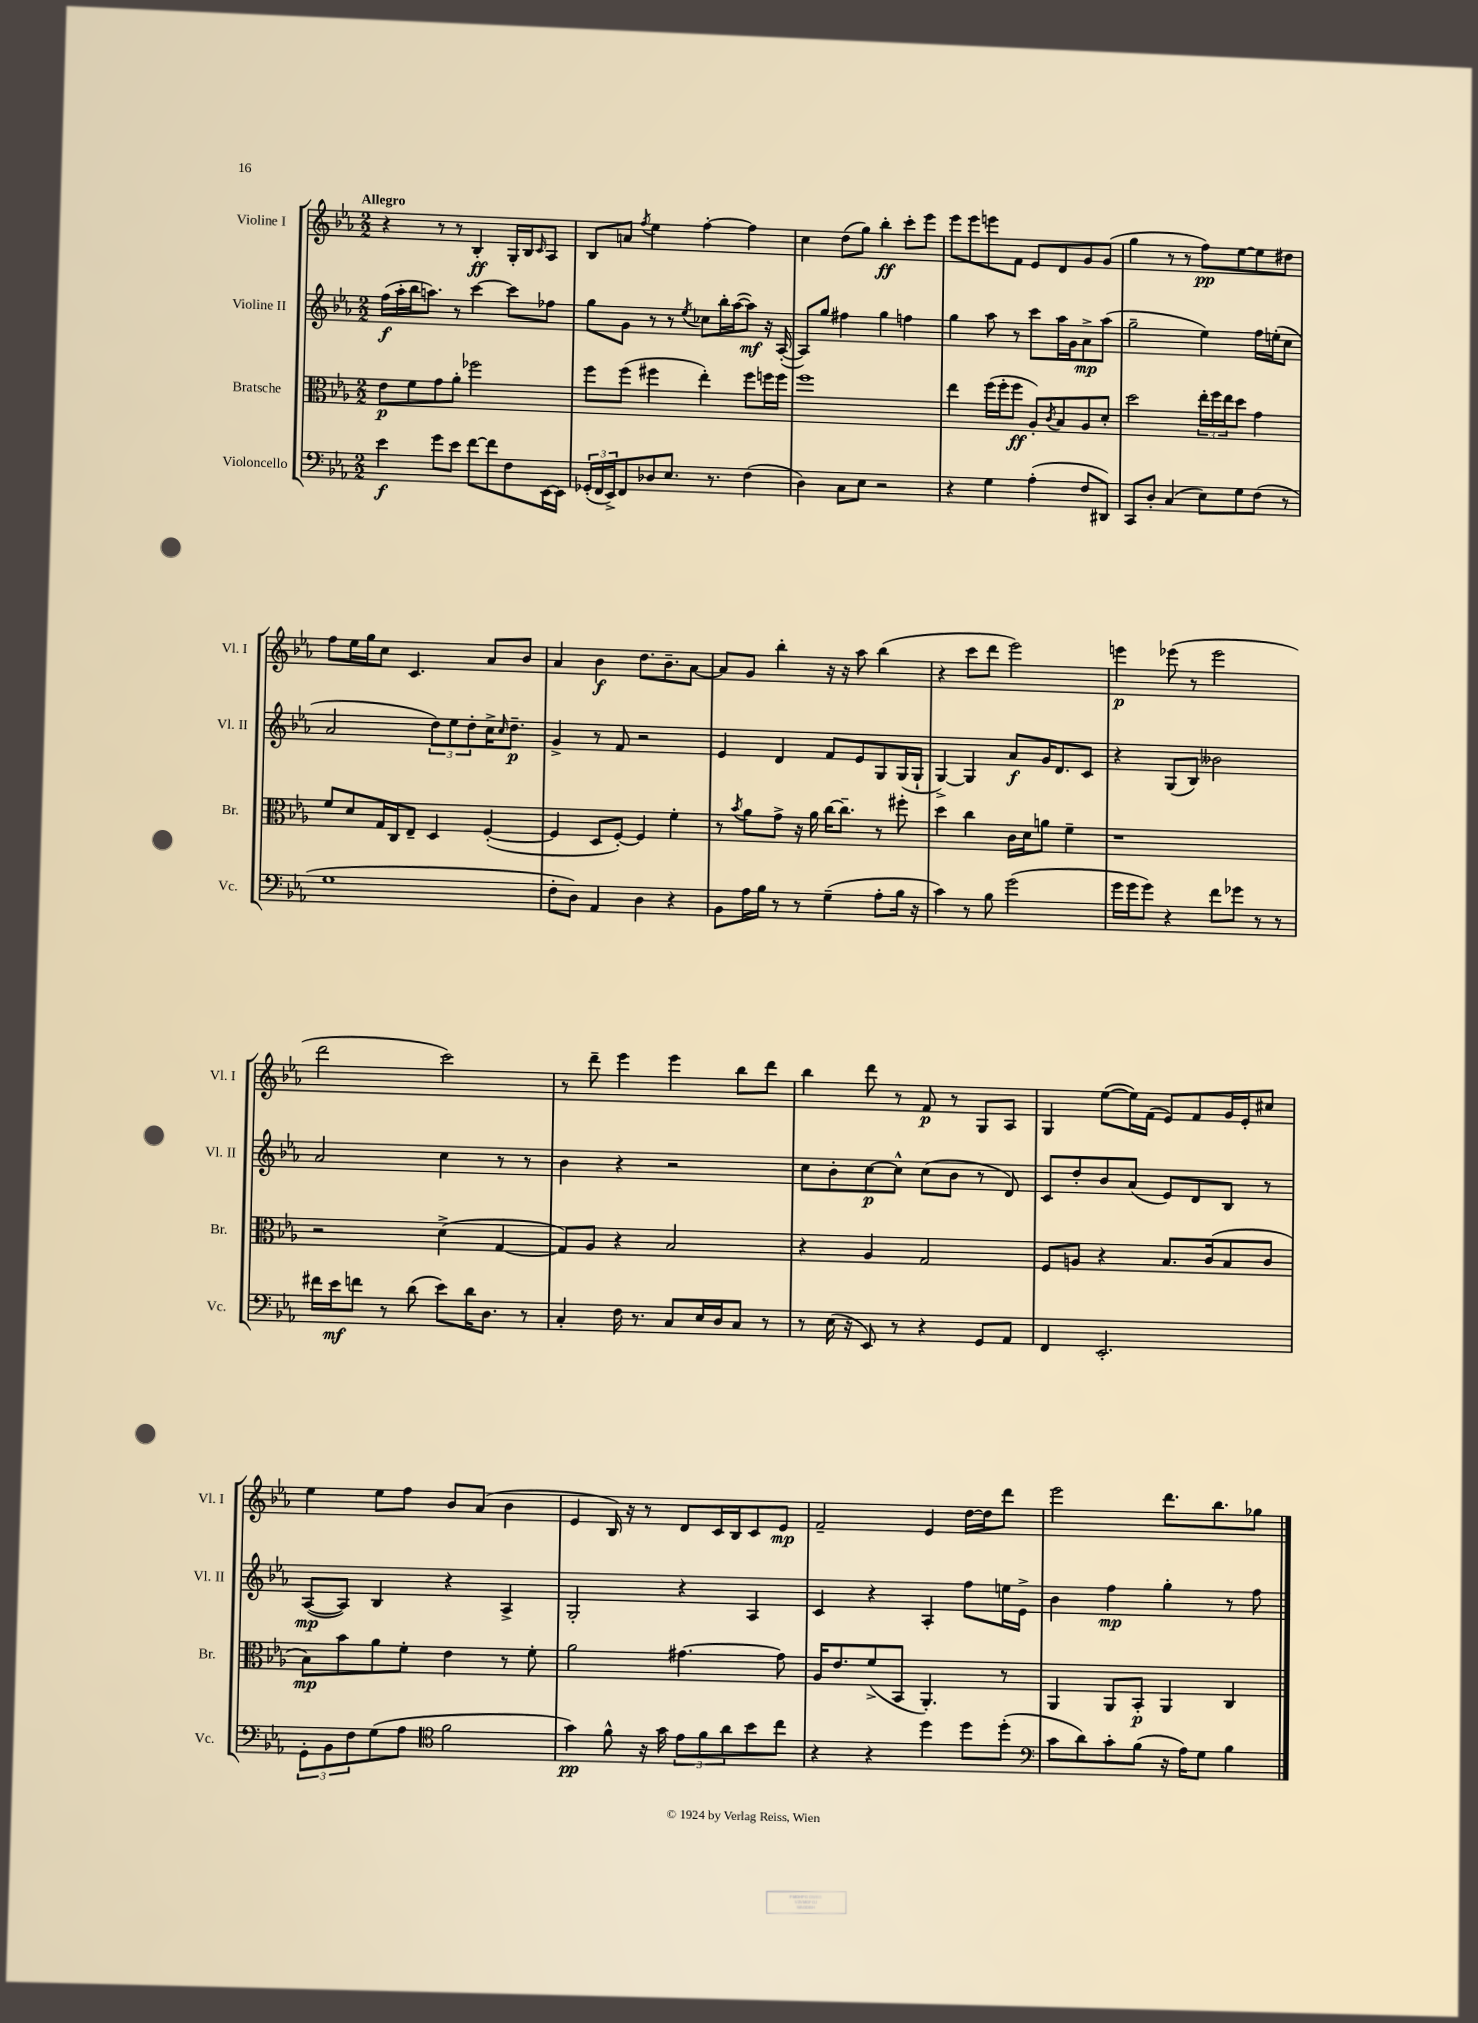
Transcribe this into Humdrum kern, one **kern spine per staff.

**kern	**kern	**kern	**kern
*staff4	*staff3	*staff2	*staff1
*clefF4	*clefC3	*clefG2	*clefG2
*k[b-e-a-]	*k[b-e-a-]	*k[b-e-a-]	*k[b-e-a-]
*M2/2	*M2/2	*M2/2	*M2/2
4e-	8e-	(16ff	4r
.	.	16aa-'	.
.	8f	16bb-	.
.	.	8.aa)	.
8g	8g	.	8r
8e-	8a-'	8r	8r
[8f	2ff-	[4ccc	4B-'
8f]	.	.	.
8F	.	8ccc]	16G'
.	.	.	16B-
.	.	.	16qqc
[16EE-	.	8ff-	8A-
16EE-]	.	.	.
=	=	=	=
(24GG-'	8ff	8gg	8B-
24FF	.	.	.
24EE-^)	.	.	.
8FF	(8ff	8g	8a
.	.	.	8qff
8D-	4ff#	8r	4ee-
8.E-	.	8r	.
.	.	8qee-	.
.	4ee-')	8cc-	[4ff'
8.r	.	.	.
.	.	16bb-'	.
.	.	([16aa-	.
(4F	8ff#	8aa-])	4ff]
.	16ff	16r	.
.	16ff	([16A-'	.
=	=	=	=
4D)	1ff	8A-])	4cc
.	.	8gg	.
8C	.	4ff#	(8dd
8E-	.	.	8gg)
2r	.	4gg	4bb-'
.	.	4ff	8ccc'
.	.	.	8eee-
=	=	=	=
4r	4ee-	4gg	8eee-
.	.	.	8eee-
4G	(16ff	8aa-	8eee
.	16ff'	.	.
.	8ff	8r	8f
(4A-'	8A-')	8ccc	8e-
.	8qc	.	.
.	8B-	16aa-	8d
.	.	16g	.
8F	8A-	8a-^	8g
8DD#)	8d'	(8aa-	(8g
=	=	=	=
8CC	2dd	2gg~	4gg
8D'	.	.	.
(4C	.	.	8r
.	.	.	8r
8E-)	24ee-'	4ee-)	8ff)
.	24ff	.	.
.	24ee-	.	.
8G	8dd	.	[8ee-
(8F	4g	16ff	8ee-]
.	.	(16ee'	.
8r	.	8cc	8dd#
=	=	=	=
1G	8f	2a-	8ff
.	8d	.	16ee-
.	.	.	16gg
.	16G	.	8cc
.	16C	.	.
.	8E-~	.	4.c
.	4D	12dd)	.
.	.	12ee-	.
.	.	12dd'	.
.	([4F'	16cc^	8a-
.	.	16qqcc	.
.	.	8.dd~	.
.	.	.	8b-
=	=	=	=
8F'	4F]	4g^	4a-
8D)	.	.	.
4AA-	8D	8r	4b-
.	[8F')	8f	.
4D	4F]	2r	8.dd
.	.	.	8.b-~
4r	4f'	.	.
.	.	.	[8a-
=	=	=	=
8BB-	8r	4e-	8a-]
.	8qb-	.	.
16A-	8a-	.	8g
16B-	.	.	.
8r	8g^	4d	4bb-'
8r	16r	.	.
.	16a-	.	.
(4G~	[16cc	8f	16r
.	8.cc~]	.	16r
.	.	8e-	8aa-
8A-'	8r	8G	(4bb-
16B-	8ff#'	(16G	.
16r	.	16G`	.
=	=	=	=
4c)	4dd	[4G^)	4r
8r	4cc	4G]	8ccc
8B-	.	.	8ddd
(2g	16c	8a-	2eee-)
.	16d	.	.
.	8a	16g	.
.	.	8.d	.
.	4f~	.	.
.	.	8c	.
=	=	=	=
16g	1r	4r	4eee
16g	.	.	.
8g)	.	.	.
4r	.	(8G	(8eee-
.	.	8B-)	8r
8f	.	2b--	2eee-
8g-	.	.	.
8r	.	.	.
8r	.	.	.
=	=	=	=
16f#	2r	2a-	2ddd
16e-	.	.	.
8f	.	.	.
8r	.	.	.
(8d	.	.	.
8e-)	(4d^	4cc	2ccc)
16d	.	.	.
8.D	.	.	.
.	[4G	8r	.
8r	.	8r	.
=	=	=	=
4C'	8G])	4b-	8r
.	8A-	.	8ddd~
16F	4r	4r	4eee-
8.r	.	.	.
8C	2B-	2r	4eee-
16E-	.	.	.
16D	.	.	.
8C	.	.	8bb-
8r	.	.	8ddd
=	=	=	=
8r	4r	8cc	4bb-
(16E-	.	8b-'	.
16r	.	.	.
8EE-)	4A-	[8cc	8ddd
8r	.	8cc^^]	8r
4r	2G	(8cc	8f
.	.	8b-	8r
8GG	.	8r	8G
8AA-	.	8d)	8A-
=	=	=	=
4FF	8F	8c	4G
.	8A	8dd'	.
2.EE-'	4r	8b-	([8ee-
.	.	(8a-	16ee-])
.	.	.	(16f
.	8.B-	8e-)	8e-)
.	.	8d	8f
.	(16c	.	.
.	8B-	8B-	16g
.	.	.	16e-'
.	8c	8r	8cc#
=	=	=	=
12GG'	8B-)	([8A-	4ee-
12BB-	.	.	.
.	8b-	8A-])	.
12F	.	.	.
(8G	8a-	4B-	8ee-
8A-	8f'	.	8ff
*clefC4	*	*	*
2f	4e-	4r	8b-
.	.	.	(8a-
.	8r	4A-^	4b-
.	8f'	.	.
=	=	=	=
4g)	2a-	2G'	4e-
8f^^	.	.	16B-)
.	.	.	16r
16r	.	.	8r
16g	.	.	.
12e-	[4.g#	4r	8d
12f	.	.	.
.	.	.	16c
12a-	.	.	.
.	.	.	16B-
8b-	.	4A-	8c
8cc	8g#]	.	8e-
=	=	=	=
4r	16A-	4c	2f~
.	8.e-	.	.
4r	(8f^	4r	.
.	8BB-	.	.
4dd	4.AA-')	4A-'	4e-
8dd	.	8ff	[16dd
.	.	.	16dd]
(8dd'	8r	16ee	8ddd
.	.	16e-^	.
=	=	=	=
*clefF4	*	*	*
8c	4AA-	4b-	2eee-
8d)	.	.	.
8c'	8AA-	4ff	.
(8B-	8BB-'	.	.
16r	4AA-	4gg'	8.ddd
16A-)	.	.	.
8G	.	.	.
.	.	.	8.bb-
4B-	4C	8r	.
.	.	8ff	8gg-
==	==	==	==
*-	*-	*-	*-
